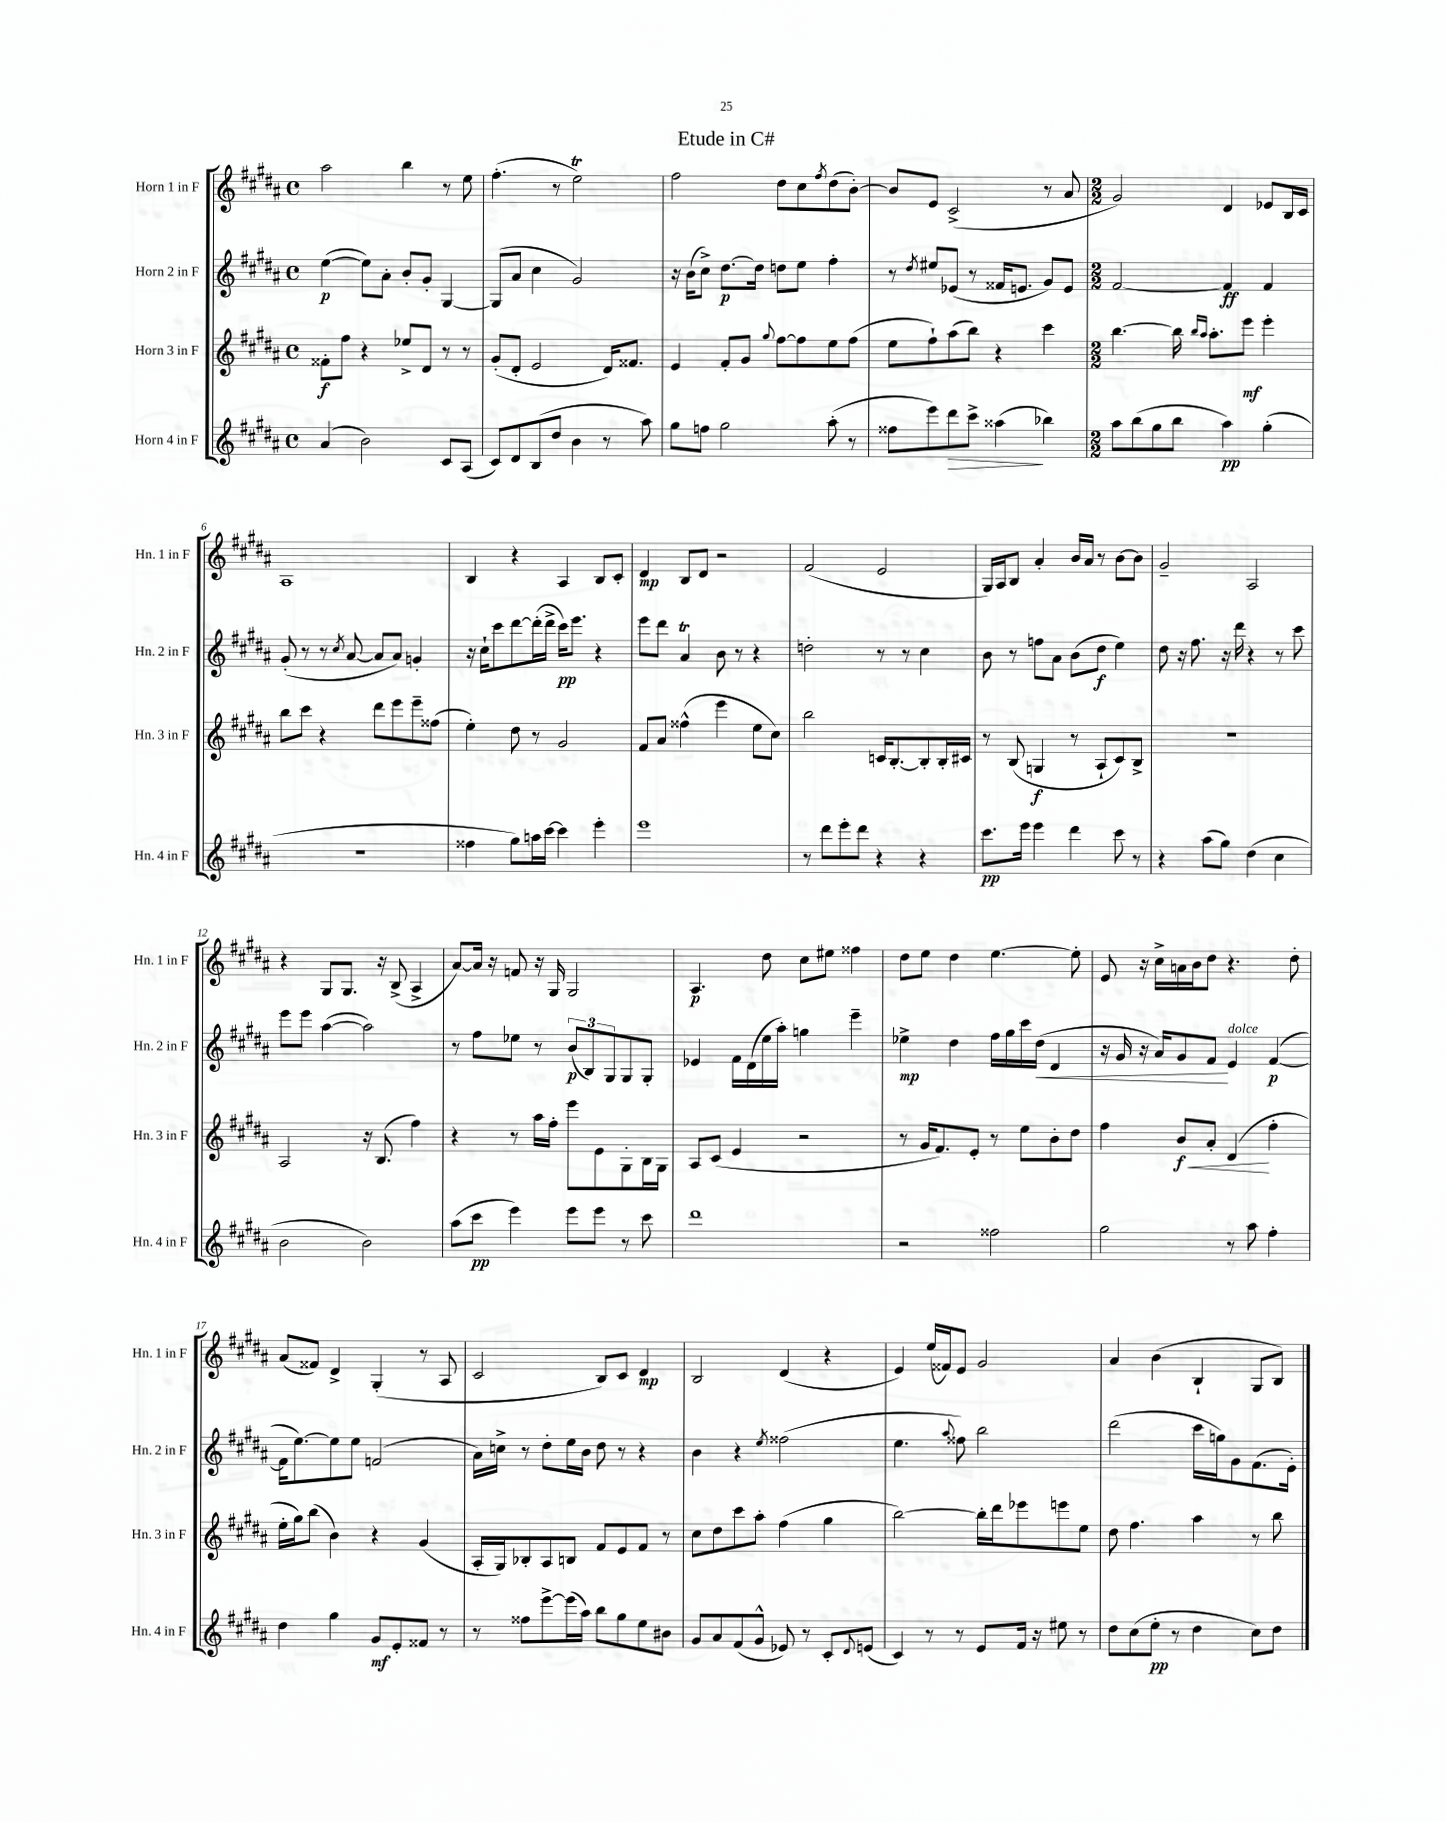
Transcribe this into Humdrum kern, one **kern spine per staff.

**kern	**kern	**kern	**kern
*staff4	*staff3	*staff2	*staff1
*clefG2	*clefG2	*clefG2	*clefG2
*k[f#c#g#d#a#]	*k[f#c#g#d#a#]	*k[f#c#g#d#a#]	*k[f#c#g#d#a#]
*M4/4	*M4/4	*M4/4	*M4/4
*met(c)	*met(c)	*met(c)	*met(c)
(4a#	8f##'	([4ee	2aa#
.	8ff#	.	.
2b)	4r	8ee])	.
.	.	8a#'	.
.	8ee-^	8b'	4bb
.	8d#	8g#'	.
8c#	8r	[4G#	8r
(8A#	8r	.	8ee
=	=	=	=
8c#)	(8g#'	(8G#]	(4.ff#'
8d#	8d#'	8a#	.
(8B	2e	4cc#	.
8dd#	.	.	8r
4b	.	2g#)	2ee)
8r	16d#)	.	.
.	8.f##	.	.
8aa#)	.	.	.
=	=	=	=
8gg#	4e	16r	2ff#
.	.	(16b	.
8ff	.	8cc#^)	.
2gg#	8f#'	[8.dd#	.
.	8g#	.	.
.	.	16dd#]	.
.	8qqgg#	.	.
.	[8ff#	8dd	8dd#
.	8ff#]	8ee	8cc#
.	.	.	8qff#
(8aa#'	8ee	4ff#'	(8dd#
8r	(8ff#	.	[8b')
=	=	=	=
8ff##	8ee	8r	8b]
.	.	8qdd#	.
8eee)	8ff#`)	8ee#	8e
8ddd#	(8aa#	(8e-	(2c#^
8ccc#^	8bb)	8r	.
(4aa##	4r	16f##	.
.	.	8.e	.
4bb-)	4ccc#	8g#)	8r
.	.	8e	8a#
=	=	=	=
*M2/2	*M2/2	*M2/2	*M2/2
8aa#	[4.bb	[2f#	2g#)
(8bb	.	.	.
8gg#	.	.	.
8bb	16bb]	.	.
.	16qqbb	.	.
.	16qqaa#	.	.
.	8.aa#'	.	.
4aa#)	.	4f#]	4d#
.	8eee	.	.
(4gg#'	4eee'	4f#	8e-
.	.	.	16B
.	.	.	16c#
=	=	=	=
1r	8bb	(8g#'	1A#
.	8ccc#	8r	.
.	4r	8r	.
.	.	8qcc#	.
.	.	[8a#	.
.	8ddd#	8a#]	.
.	8eee	8a#)	.
.	8eee~	4g'	.
.	(8ff##	.	.
=	=	=	=
4ff##	4ee')	16r	4B
.	.	16cc#`	.
.	.	8ccc#	.
8gg#)	8dd#	[8ddd#	4r
16aa	8r	(16ddd#']	.
[16ccc#	.	16ddd#^	.
4ccc#]	2g#	16ccc#)	4A#
.	.	8.eee	.
4eee'	.	4r	8B
.	.	.	8c#'
=	=	=	=
1eee	8f#	8eee	4d#
.	8a#	8ddd#	.
.	(4ff##^^	4a#	8B
.	.	.	8d#
.	4eee	8b	2r
.	.	8r	.
.	8ee	4r	.
.	8cc#)	.	.
=	=	=	=
8r	2bb	2dd'	(2f#
8ddd#	.	.	.
8eee'	.	.	.
8ddd#	.	.	.
4r	16c	8r	2e
.	[8.B'	.	.
.	.	8r	.
4r	8B']	4cc#	.
.	16B'	.	.
.	16c#	.	.
=	=	=	=
8.ccc#	8r	8b	16G#)
.	.	.	16A#
.	(8B	8r	8B
16eee	.	.	.
4eee	4G	8ff	4a#'
.	.	8a#	.
4ddd#	8r	(8b	16b
.	.	.	16a#
.	8A#`	8dd#	8r
8ccc#	8c#)	4ee)	[8b
8r	8B^	.	8b]
=	=	=	=
4r	1r	8dd#	2g#~
.	.	16r	.
.	.	8.ff#	.
(8aa#	.	.	.
8gg#)	.	16r	.
.	.	16ddd#	.
(4dd#	.	4r	2A#
4cc#	.	8r	.
.	.	8ccc#	.
=	=	=	=
2b	2A#	8eee	4r
.	.	8eee	.
.	.	([4aa#	8G#
.	.	.	8.G#
2b)	16r	2aa#])	.
.	(8.B	.	16r
.	.	.	(8B^
.	4ff#)	.	4A#^
=	=	=	=
(8aa#	4r	8r	[8a#)
8ccc#	.	8ff#	16a#]
.	.	.	16r
4eee)	8r	8ee-	8f
.	16aa#	8r	16r
.	16ff#'	.	16G#
8eee	8eee	(12b	2G#
.	.	12B)	.
8eee	8e	.	.
.	.	12G#	.
8r	8G#'	8G#	.
8ccc#	16B	8G#'	.
.	16G#	.	.
=	=	=	=
1ddd#	8A#	4e-	4.A#
.	(8c#	.	.
.	4e	16f#	.
.	.	(16d#	.
.	.	16ee	8dd#
.	.	16aa#')	.
.	2r	4gg	8cc#
.	.	.	8ee#
.	.	4eee~	4ff##
=	=	=	=
2r	8r	4ee-^	8dd#
.	16g#	.	8ee
.	8.f#)	.	.
.	.	4dd#	4dd#
.	8e'	.	.
2ff##	8r	16ff#	[4.ee
.	.	16gg#	.
.	8ee	16ccc#	.
.	.	(16dd#	.
.	8b'	4d#	.
.	8dd#	.	8ee']
=	=	=	=
2gg#	4ff#	16r	8e
.	.	16g#	.
.	.	16r	16r
.	.	16a#)	16cc#^
.	8b	8g#	16a
.	.	.	16b
.	8a#'	8f#	8dd#
8r	(4d#	4e	4.r
8aa#	.	.	.
4ff#'	4ff#'	([4f#	.
.	.	.	8dd#'
=	=	=	=
4dd#	16ee'	16f#]	(8a#
.	16gg#)	[8.ee)	.
.	(8bb	.	8f##)
4gg#	4b)	8ee]	4d#^
.	.	8ee	.
8g#	4r	(2f	(4G#'
8e'	.	.	.
8f##	(4g#	.	8r
8r	.	.	8A#
=	=	=	=
8r	16A#'	16a#)	2c#
.	16G#)	16cc^	.
8ff##	8B-'	8r	.
[8eee^	8A#	8dd#'	.
(16eee]	8B	16ee	.
16aa#)	.	16b	.
8bb	8f#	8dd#	8B)
8gg#	8e	8r	8c#
8ee	8f#	4r	4d#
8b#	8r	.	.
=	=	=	=
8g#	8cc#	4b	2B
8a#	8dd#	.	.
(8f#	8ccc#	4r	.
8g#^^	8aa#'	.	.
.	.	8qee	.
8e-)	(4ff#	(2ff##	(4d#
8r	.	.	.
8c#'	4gg#	.	4r
8qqd#	.	.	.
(8e	.	.	.
=	=	=	=
4c#)	[2bb)	4.ee	4e)
8r	.	.	(16ee
.	.	.	16f##)
.	.	8qqaa#	.
8r	.	8ff##)	8e
8e	16bb']	2bb	2g#
.	16ddd#	.	.
16f#	8eee-	.	.
16r	.	.	.
8ee#	8eee	.	.
8r	8ee	.	.
=	=	=	=
8dd#	8dd#	(2ddd#	4a#
(8cc#	4.ff#	.	.
8ee'	.	.	(4b
8r	.	.	.
4dd#	4aa#	16ccc#	4B`
.	.	16gg)	.
.	.	8g#	.
8cc#)	8r	(8.f#	8G#
8dd#	8bb	.	8B)
.	.	16e')	.
==	==	==	==
*-	*-	*-	*-
